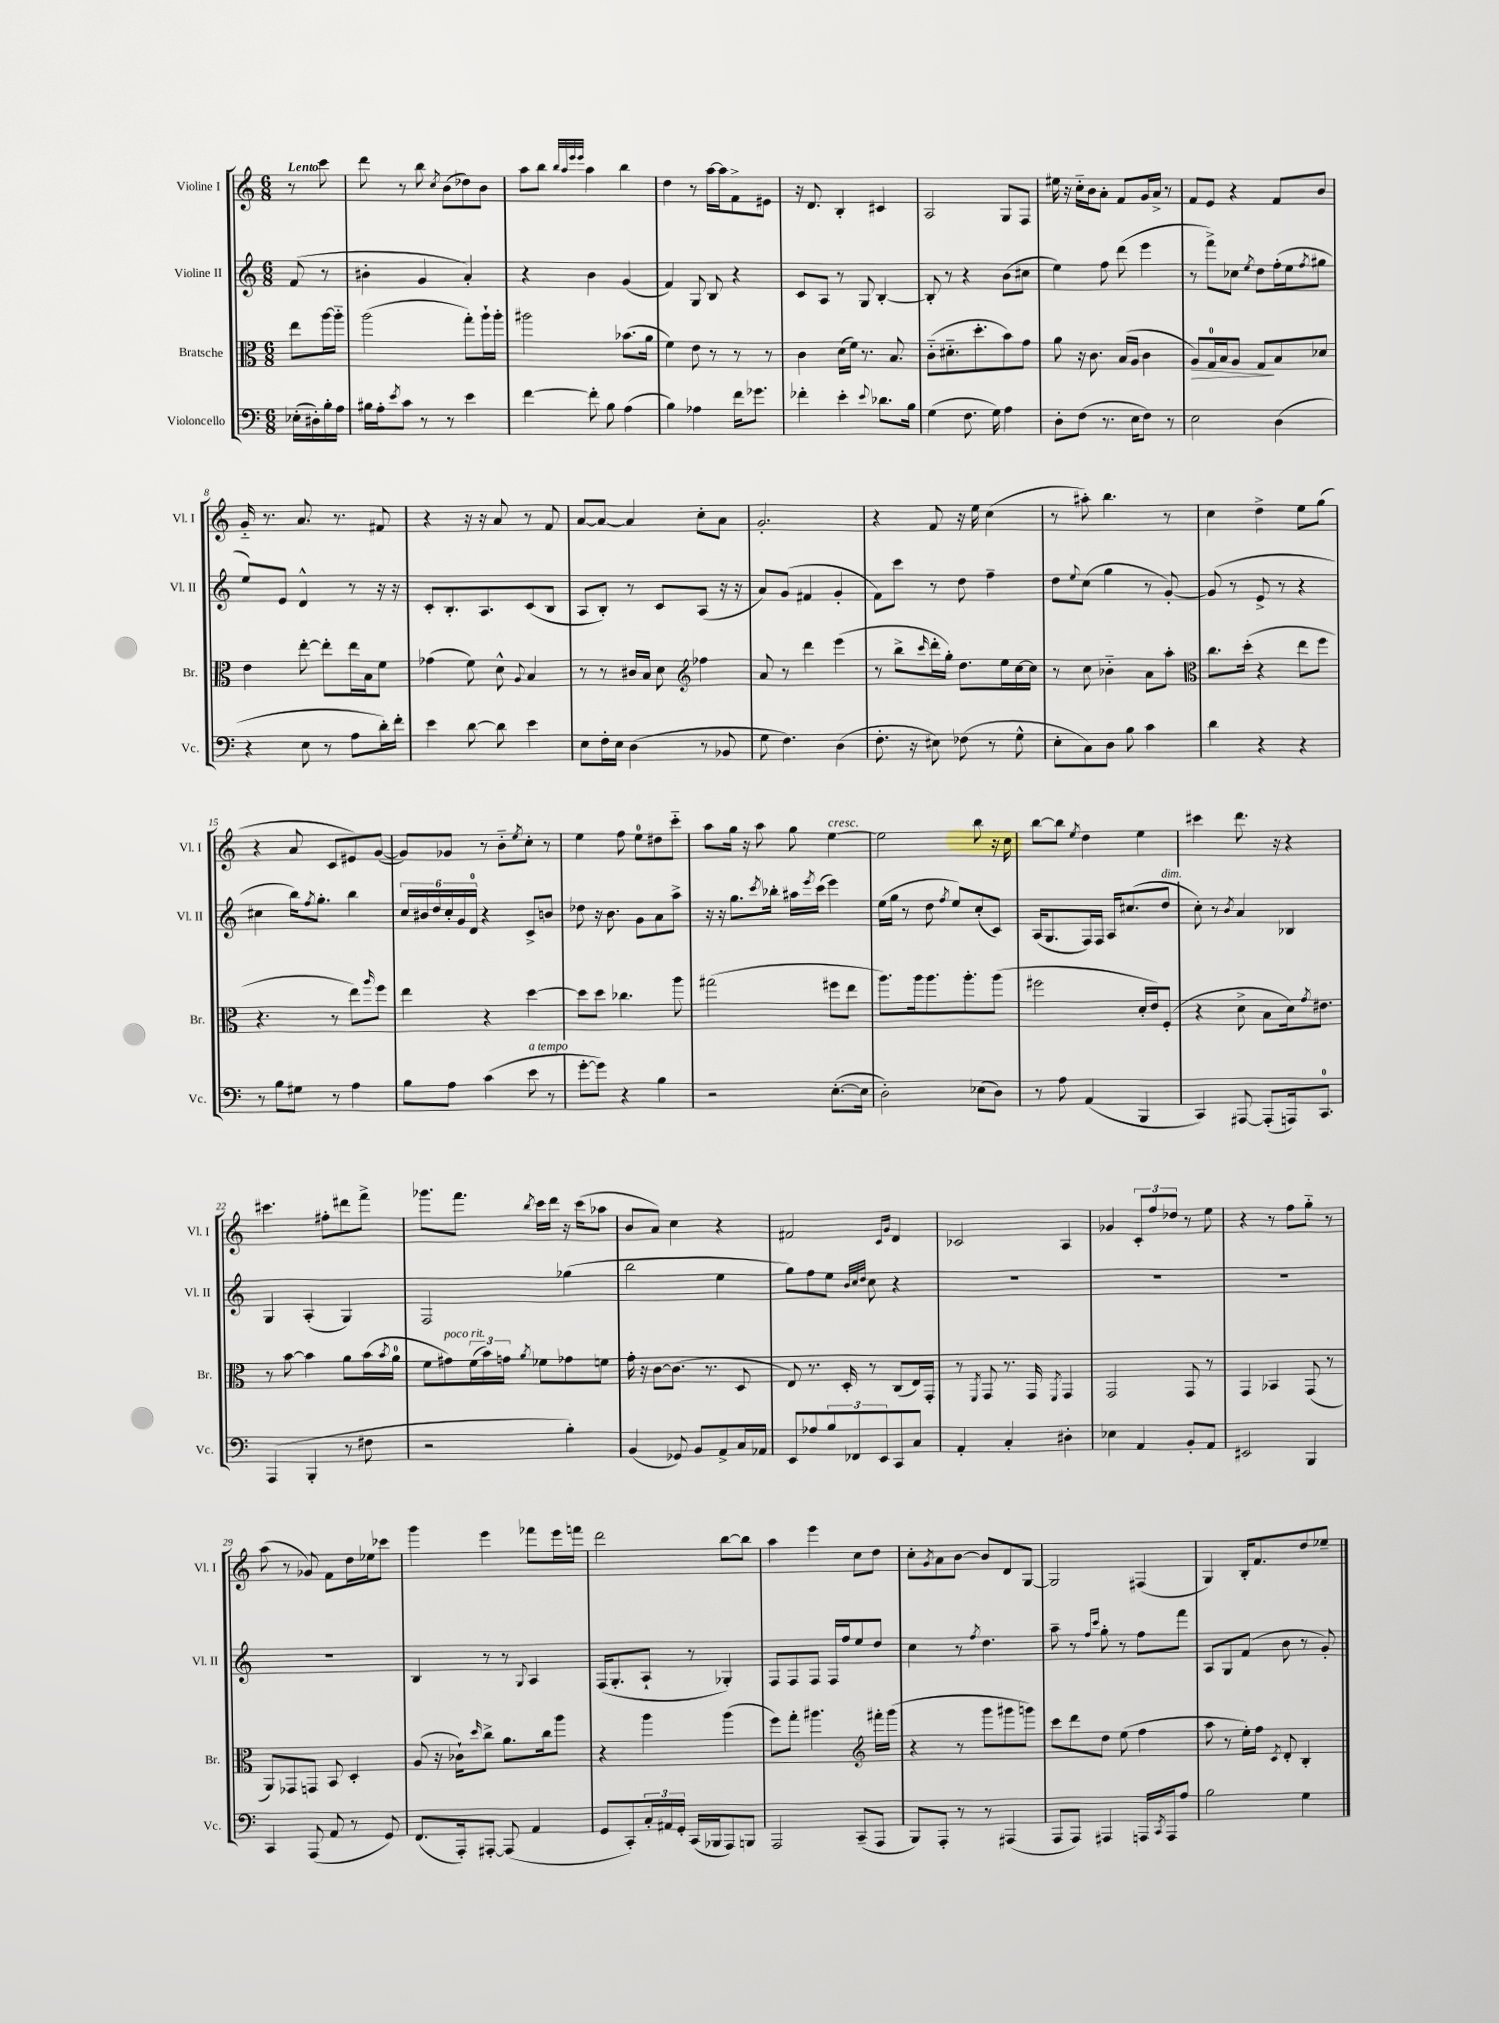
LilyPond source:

<<
\new StaffGroup <<
\new Staff = "s0" \with { instrumentName = "Violine I" shortInstrumentName = "Vl. I" } {
    \clef treble \key c \major \numericTimeSignature \time 6/8 \partial 4 \tempo "Lento"
    r8 c'''8 |
    d'''8 r8 b''8 \acciaccatura { c''8 } b'8( des''8) b'8 |
    a''8 b''8 \grace { b''32 a''32 e'''32 e'''32 } a''4 b''4 |
    d''4 r8 a''16~ a''16 f'8-> eis'8 |
    r16 d'8. b4-. cis'4 |
    a2 g8 f8 |
    eis''16 r16 c''16-_ b'16 a'8-. f'8 g'16 a'16-> r8 |
    f'8 e'8 r4 f'8 b'8 |
    g'16-_ r8. a'8. r8. fis'8 |
    r4 r16 r16 a'8 r8 f'8 |
    a'8~ a'8~ a'4 c''8-. a'8 |
    g'2.-. |
    r4 f'8 r16 e''16 c''4( |
    r8 ais''8-.) b''4. r8 |
    c''4 d''4-> e''8 g''8( |
    r4 a'8 c'8 eis'8) g'8~( |
    g'8) ges'8 r8 b'8-_ \acciaccatura { e''8 } c''8-. r8 |
    e''4 f''8 e''8-0 dis''8 c'''8-_ |
    a''8 g''16 r16 a''8 g''8 e''4~^\markup { \italic "cresc." } |
    e''2 b''8 r16 c''16 |
    b''8~ b''8 \acciaccatura { e''8 } d''4 e''4 |
    cis'''4 d'''8. r16 r4 |
    cis'''4. fis''8-. dis'''8 f'''8-> |
    ges'''8. f'''8. \acciaccatura { b''8 } c'''16 d'''16 r16 c'''16( aes''8 |
    b'8 a'8) c''4 r4 |
    fis'2 \grace { c'16 g'16 } d'4 |
    ces'2 a4 |
    ges'4 \tuplet 3/2 { c'8-. f''8 des''8 } r8 e''8 |
    r4 r8 f''8 g''8-_ r8 |
    a''8( r8 ges'8) f'8 d''16 ees''16 ces'''8 |
    g'''4 e'''4 fes'''8 e'''16 f'''16 |
    d'''2 b''8~ b''8 |
    a''4 e'''4 c''8 d''8 |
    c''8-. \acciaccatura { g'8 } a'8 b'8~ b'8 d'8 g8~ |
    g2 fis4( |
    g4) b16-. f'8. d''8 ees''8-- \bar "|." |
}
\new Staff = "s1" \with { instrumentName = "Violine II" shortInstrumentName = "Vl. II" } {
    \clef treble \key c \major \numericTimeSignature \time 6/8 \partial 4
    f'8( r8 |
    bis'4-. g'4 a'4-.) |
    r4 b'4 g'4( |
    f'4) g8 b8 r4 |
    c'8 a8 r8 g8 b4~-. |
    b8-. r8 r4 b'8( cis''8 |
    e''4) f''8 d'''8( e'''4 |
    r8 f'''8->) ces''8 \acciaccatura { e''8 } d''8 f''16-.( e''16 \acciaccatura { f''8 } gis''8 |
    e''8) e'8 d'4-^ r8 r16 r16 |
    c'8-. b8.-. a8. c'8( b8 |
    a8 b8-.) r8 c'8 a8( r16 r16 |
    a'8) g'8( fis'4 g'4-. |
    f'8) c'''8 r8 d''8 f''4-- |
    d''8 \appoggiatura { e''8 } c''8( g''4 r8 g'8~-.) |
    g'8( r8 e'8-> r8 r4 |
    cis''4 b''16) \acciaccatura { f''8 } g''8.-. b''4 |
    \tuplet 6/4 { c''16 bis'16 d''16 c''16-. g'16 d'16-0 } r4 c'8-> b'8 |
    des''8 r16 b'8. g'8 a'8 a''8-> |
    r16 r16 g''8. \acciaccatura { c'''8 } bes''16-. ais''16 \acciaccatura { e'''8 } c'''16( e'''4) |
    e''16( g''16 r8 d''8 \acciaccatura { f''8 } e''8) c''8-.( c'8) |
    a16( g8. f16) f16 a16 cis''8.( d''8^\markup { \italic "dim." } |
    c''8-.) r8 \acciaccatura { b'8 } a'4 bes4 |
    g4 a4-.( g4) |
    f2 ges''4( |
    b''2 e''4 |
    g''8) f''8 e''8 \grace { b'32 c''32 d''32 } c''8 r4 |
    R2. |
    R2. |
    R2. |
    R2. |
    b4 r8 r8 \appoggiatura { g8 } a4 |
    f16( g8.-. a8-! r8 ges4-.) |
    f8 f8 f8 f16 f''16 e''8 d''8 |
    c''4 r8 \acciaccatura { f''8 } d''4. |
    a''8-- r8 \grace { f''16 c'''16 } g''8-. r8 f''8 f'''8 |
    a8 g8 f'8( b'8 r8 g'8-.) \bar "|." |
}
\new Staff = "s2" \with { instrumentName = "Bratsche" shortInstrumentName = "Br." } {
    \clef alto \key c \major \numericTimeSignature \time 6/8 \partial 4
    e''8 a''16~ a''16-_ |
    a''2( g''8-.) a''16-! a''16-. |
    ais''2 bes'8.( a'16 |
    f'4) e'8 r8 r8 r8 |
    c'4 d'16( f'16) r8. b8. |
    c'8-_( dis'8.-_ d''8.-. b'8) g'8 |
    a'8 r16 c'8. b16( a16 c'4 |
    a8\>) g16-0 b16 a8 g8\! b8 des'8 |
    e'4 e''8~-. e''8-. e''16 b16 f'8 |
    ges'4( f'8) d'8-^ \appoggiatura { a8 } b4 |
    r8 r8 cis'16 b16 d'8 \clef treble fes''4 |
    a'8 r8 d'''4 e'''4( |
    r8 b''8-> \grace { c'''16 } d'''16-. g''16-.) d''8. e''16 c''16~ c''16 |
    r8 c''8 bes'4-_ a'8 a''8-. |
    \clef alto c''8. d''16-.( r4 e''8 f''8 |
    r4. r8 e''8) \grace { a''16 } f''8 |
    e''4 r4 d''4~ |
    d''8 d''8 ces''4. a''8 |
    gis''2( fis''8 e''8 |
    a''8.) a''16 a''8. a''8.-. a''8( |
    fis''2 d'16-. e'16) f8-.( |
    r4 d'8-> b8 d'16) \acciaccatura { g'8 } eis'8. |
    r8 b'8~ b'4 a'8 b'16( \acciaccatura { b'8 } a'16-0 |
    f'8 gis'8^\markup { \italic "poco rit." }) \tuplet 3/2 { f'16( b'16) g'16 } \acciaccatura { a'8 } fes'8 ges'8 f'8 |
    g'16-. r16 c'8~ c'8.( r8. d8 |
    e8) r8. d16-. r8 c8( e16) g,16-. |
    r8 \acciaccatura { f,8 } g,8 r8. g,16 \acciaccatura { f,8 } g,4 |
    g,2 g,8 r8 |
    g,4 bes,4 g,8( r8 |
    a,8) ges,8 g,8 b,8 d4-. |
    a8( r16 ces'16-!) \grace { d''16 } c''8-> a'8. c''16 a''8 |
    r4 a''4 a''4( |
    f''8) g''8-. ais''4. \clef treble fis'''16-. g'''16( |
    r4 r8 g'''8 gis'''8 g'''8) |
    c'''8 d'''8 d''8 e''8( f''4 |
    a''8 r8 e''16-.) f''16 \acciaccatura { c'8 } d'8-. b4-. \bar "|." |
}
\new Staff = "s3" \with { instrumentName = "Violoncello" shortInstrumentName = "Vc." } {
    \clef bass \key c \major \numericTimeSignature \time 6/8 \partial 4
    ees16-.( dis16-.) b16-. a16 |
    bis16 a16-. \acciaccatura { e'8 } c'8 r8 r8 e'4 |
    f'4~ f'8-. b8 a4( |
    b4) aes4 f'16 ges'8. |
    fes'4-. e'4-. \appoggiatura { e'8 } des'8. b16 |
    g4( f8. g16) a4 |
    d8-. f8( r8. e16 f8) r8 |
    e2 d4( |
    r4 e8 r8 a8 d'16-.) f'16-. |
    e'4 d'8~ d'8 e'4 |
    e8 f16-. e16 d4( r8 bes,8 |
    g8 f4.) d4( |
    f8.-. r16 eis8) fes8( r8 g8-^ |
    e8-. c8) d8 b8 c'4 |
    d'4 r4 r4 |
    r8 b8 gis8 r8 a4 |
    b8 a8 c'4( e'8^\markup { \italic "a tempo" } r8 |
    g'8~-. g'8) r4 b4 |
    r2 e8.~-.( e16 |
    d2-.) ees8( d8) |
    r8 a8 a,4( b,,4 |
    c,4) ais,,8~ ais,,8-.( a,,16) c,8.-0 |
    a,,4( b,,4-. r8 fis8 |
    r2 b4-.) |
    b,4( ges,8) b,8 a,8-> c16 aes,16 |
    e,8 aes8 \tuplet 3/2 { b8 fes,8 e,8 } c,8 c8 |
    a,4-. c4-. dis4-. |
    ees4 a,4 b,8-. a,8 |
    eis,2 b,,4 |
    c,4 a,,8( a,8 r8 g,8) |
    f,8.( a,,16-.) ais,,8~-. ais,,8( a,4 |
    g,8 c,8-.) \tuplet 3/2 { c16-. ais,16 g,16-. } c,16( bes,,16 a,,8) b,,8 |
    a,,2 c,8--( a,,8 |
    b,,8) a,,8-. r8 r8 ais,,4( |
    a,,8 a,,8) ais,,4 a,,16 \acciaccatura { c,8 } a,,16 a8 |
    b2 g4 \bar "|." |
}
>>
>>
